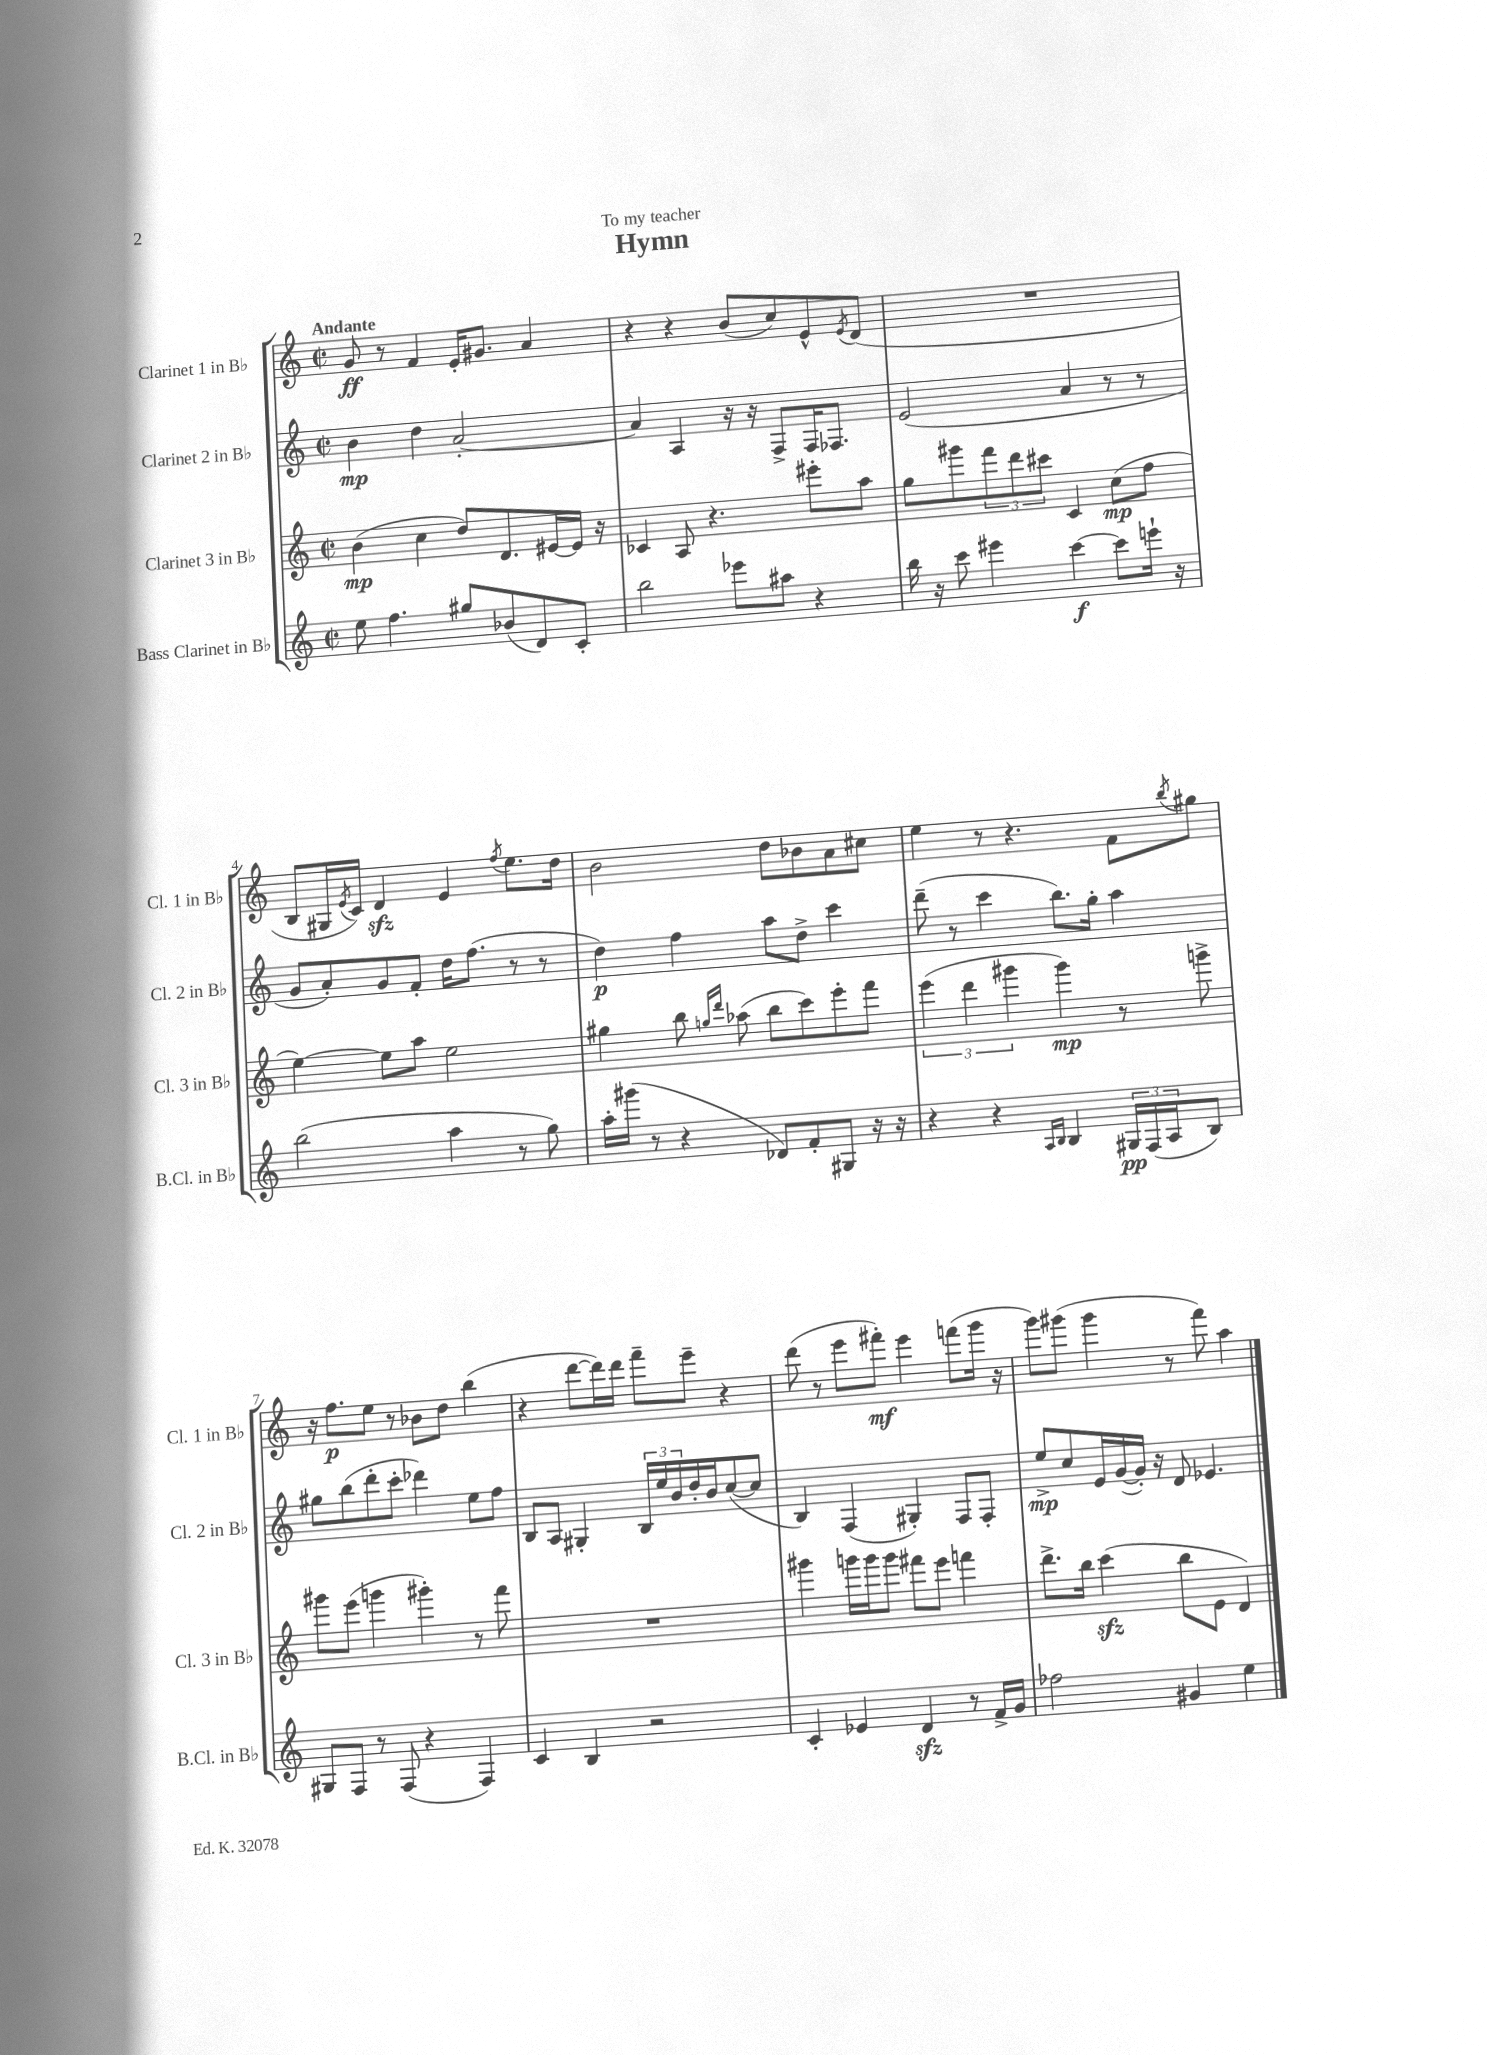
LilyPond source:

\header { title = "Hymn" dedication = "To my teacher" }
<<
\new StaffGroup <<
\new Staff = "s0" \with { instrumentName = "Clarinet 1 in Bb" shortInstrumentName = "Cl. 1 in Bb" } {
    \clef treble \key c \major \defaultTimeSignature \time 2/2 \tempo "Andante"
    g'8\ff r8 f'4 e'16-. gis'8. a'4 |
    r4 r4 b'8( c''8) e'8-^ \acciaccatura { e'8 } d'8( |
    R1 |
    b8 gis16 \acciaccatura { e'8 } c'16) d'4\sfz e'4 \acciaccatura { f''8 } e''8. d''16 |
    b'2 d''8 bes'8 a'8 cis''8 |
    e''4 r8 r4. f'8 \acciaccatura { b''8 } gis''8 |
    r16 f''8.\p e''8 r8 bes'8 d''8 b''4( |
    r4 d'''8~ d'''16) d'''16 f'''8-- e'''8-- r4 |
    d'''8( r8 e'''8 fis'''8-.\mf) e'''4 f'''8( g'''16 r16 |
    g'''8) gis'''8( gis'''4 r8 f'''8) a''4 \bar "|." |
}
\new Staff = "s1" \with { instrumentName = "Clarinet 2 in Bb" shortInstrumentName = "Cl. 2 in Bb" } {
    \clef treble \key c \major \defaultTimeSignature \time 2/2
    b'4\mp d''4 a'2~-. |
    a'4 a4 r16 r16 f8-> f16 fes8. |
    e'2( a'4 r8 r8 |
    g'8 a'8-.) g'8 f'8-. d''16 f''8.( r8 r8 |
    d''4\p) f''4 a''8 d''8-> c'''4 |
    d'''8--( r8 c'''4 b''8.) g''16-. a''4 |
    gis''8 b''8( d'''8-. c'''8-. des'''4) e''8 f''8 |
    b8 a8 gis4-. \tuplet 3/2 { b16 e''16 b'16 } d''16-. b'16 c''8~( c''8 |
    b4) f4( gis4-.) f8 f8-. |
    e''8->\mp c''8 e'16 g'16~( g'16-.) r16 d'8 ees'4. \bar "|." |
}
\new Staff = "s2" \with { instrumentName = "Clarinet 3 in Bb" shortInstrumentName = "Cl. 3 in Bb" } {
    \clef treble \key c \major \defaultTimeSignature \time 2/2
    b'4\mp( c''4 d''8) d'8. eis'16~ eis'16 r16 |
    ces'4 a8 r4. eis'''8-. a''8 |
    g''8 gis'''8 \tuplet 3/2 { f'''8 d'''8 cis'''8 } c'4 c''8\mp( f''8 |
    e''4~) e''8 a''8 e''2 |
    gis''4 b''8 \grace { g''16 d'''16 } aes''8( b''8 c'''8) e'''8-. f'''8 |
    \tuplet 3/2 { e'''4( d'''4 gis'''4 } gis'''4\mp) r8 g'''8-> |
    gis'''8 e'''8( g'''4 gis'''4-.) r8 f'''8 |
    R1 |
    gis'''4 g'''16 g'''16 g'''8 fis'''8 e'''8 f'''4 |
    d'''8.-> b''16 c'''4\sfz( b''8 e'8 d'4) \bar "|." |
}
\new Staff = "s3" \with { instrumentName = "Bass Clarinet in Bb" shortInstrumentName = "B.Cl. in Bb" } {
    \clef treble \key c \major \defaultTimeSignature \time 2/2
    e''8 f''4. gis''8 bes'8( d'8) c'8-. |
    b''2 ees'''8 ais''8 r4 |
    b''16 r16 c'''8 eis'''4 c'''4~\f c'''8 e'''16-! r16 |
    b''2( a''4 r8 g''8) |
    a''16-. gis'''16( r8 r4 des'8) f'8-. gis8 r16 r16 |
    r4 r4 \grace { a16 b16 } b4 \tuplet 3/2 { gis16\pp f16( a16 } b8) |
    gis8 f8 r8 f8( r4 f4) |
    c'4 b4 r2 |
    c'4-. ees'4 d'4\sfz r8 f'16-> g'16 |
    fes''2 gis'4 e''4 \bar "|." |
}
>>
>>
